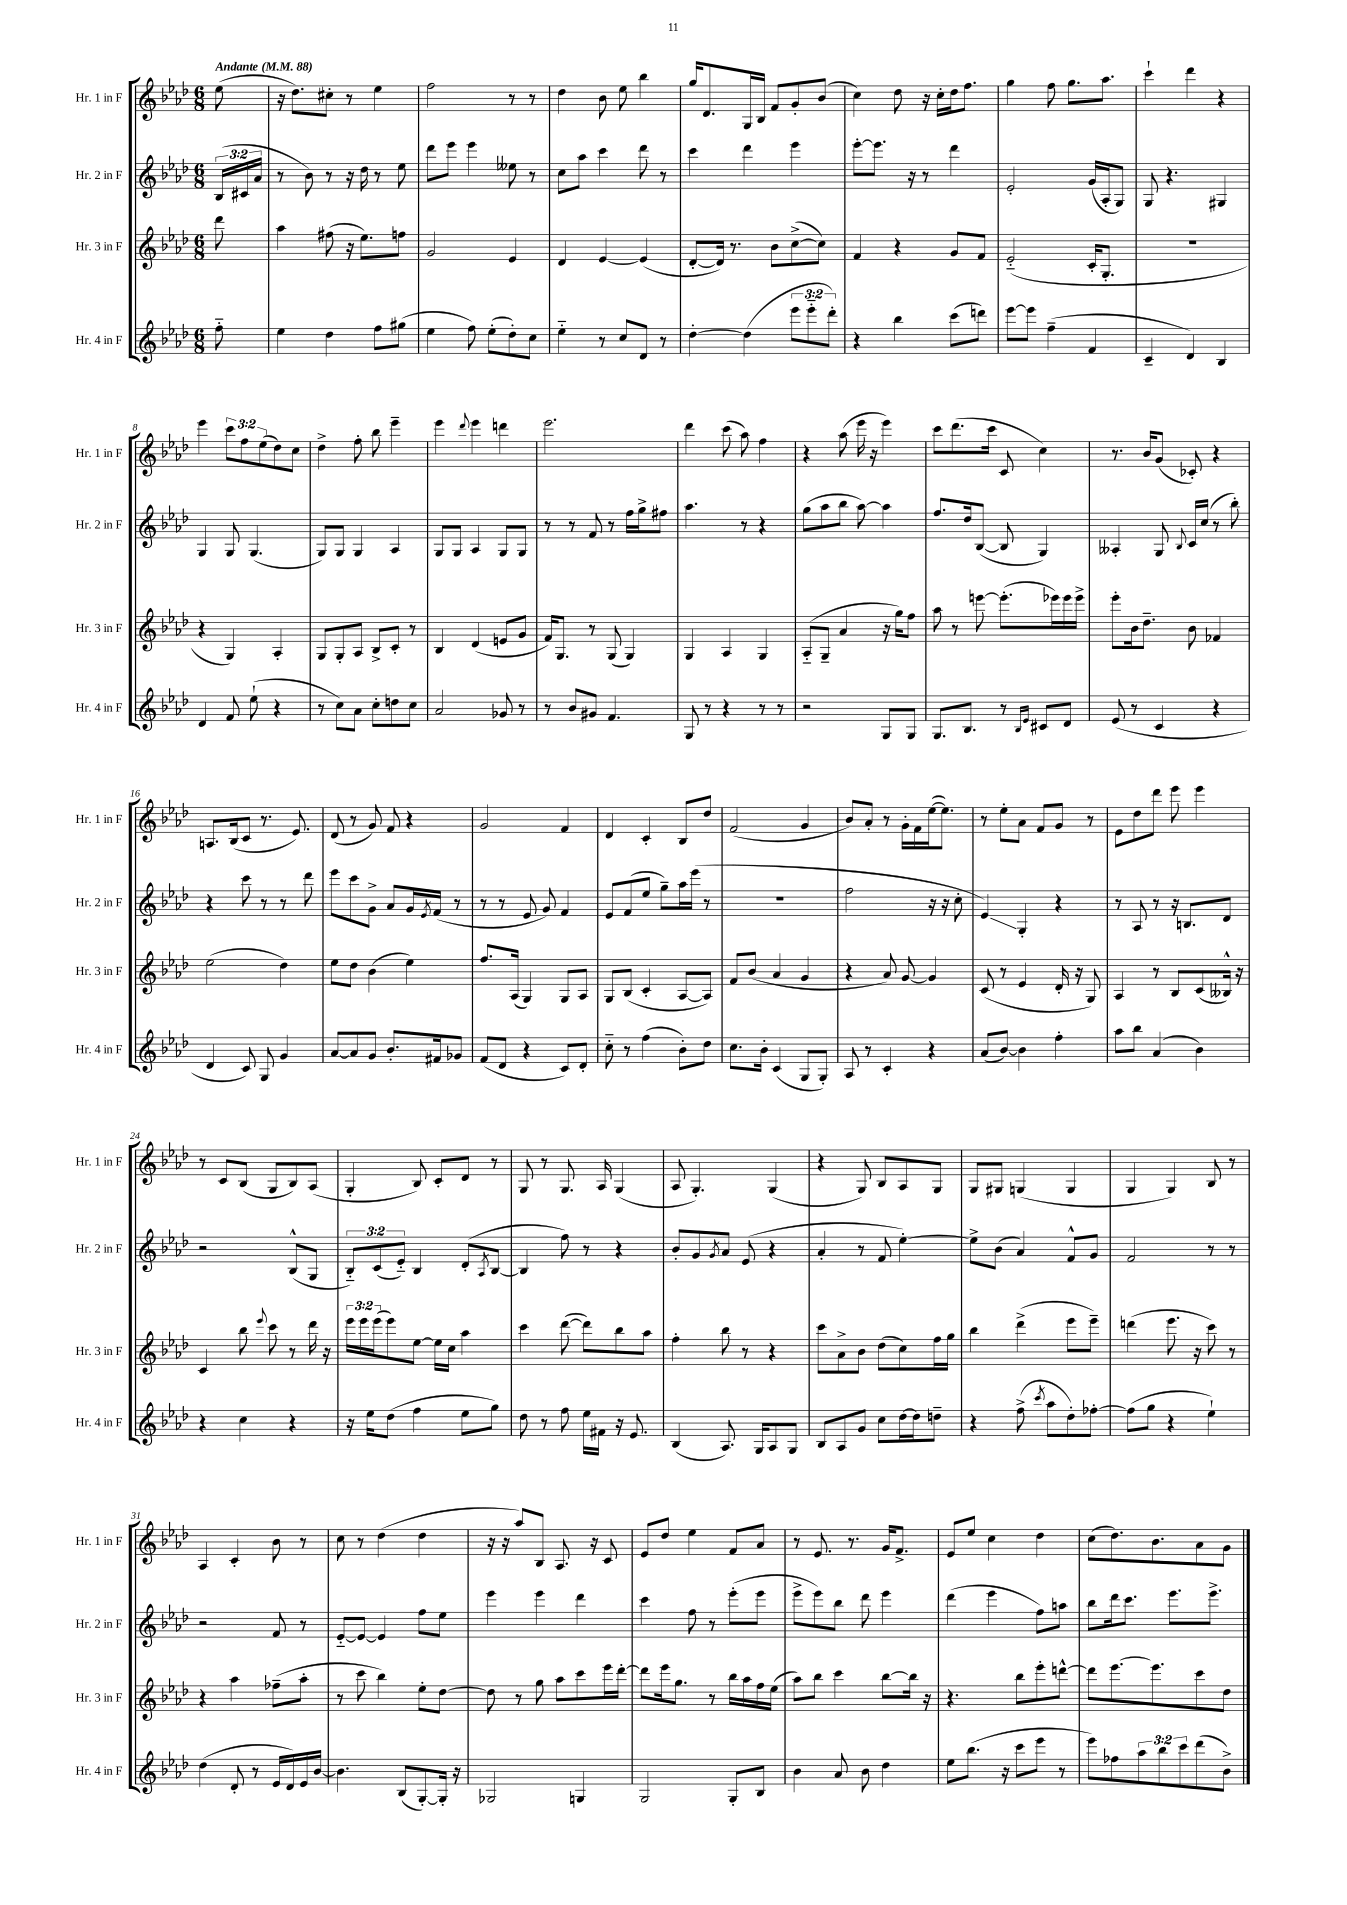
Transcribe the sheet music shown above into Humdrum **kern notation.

**kern	**kern	**kern	**kern
*staff4	*staff3	*staff2	*staff1
*clefG2	*clefG2	*clefG2	*clefG2
*k[b-e-a-d-]	*k[b-e-a-d-]	*k[b-e-a-d-]	*k[b-e-a-d-]
*M6/8	*M6/8	*M6/8	*M6/8
*MM88	*MM88	*MM88	*MM88
8ff'~\	8ddd-\	(24B-/LL	(8ee-\
.	.	24c#/	.
.	.	24a-/JJ	.
=	=	=	=
4ee-\	4aa-\	8r	16r
.	.	.	8.dd-\L)
.	.	8b-\)	.
4dd-\	(8ff#\	8r	8cc#'\J
.	16r	16r	8r
.	8.ee-\L)	16dd-\	.
8ff\L	.	8r	4ee-\
(8gg#\J	8ff\J	8ee-\	.
=	=	=	=
4ee-\	2g/	8ddd-\L	2ff\
.	.	8eee-\J	.
8ff\)	.	4eee-\	.
(8ee-'\L	.	.	.
8dd-'\)	4e-/	8ee--\	8r
8cc\J	.	8r	8r
=	=	=	=
4ee-'~\	4d-/	8cc\L	4dd-\
.	.	8aa-\J	.
8r	[4e-/	4ccc\	8b-\
8cc/L	.	.	8ee-\
8d-/J	(4e-/]	8ddd-\	4bb-\
8r	.	8r	.
=	=	=	=
[4dd-'\	[8d-'/L	4ccc\	16gg/LK
.	.	.	8.d-/
.	16d-/]Jk)	.	.
.	8.r	.	.
(4dd-\]	.	4ddd-\	16G/L
.	.	.	16B-/JJ
.	8b-\L	.	8f/L
12eee-\L	([8cc^\	4eee-\	8g'/
12eee-'~\	.	.	.
.	8cc\]J)	.	(8b-/J
12ddd-'\J)	.	.	.
=	=	=	=
4r	4f/	[8eee-'\L	4cc\)
.	.	8.eee-\]J	.
4bb-\	4r	.	8dd-\
.	.	16r	.
.	.	8r	16r
.	.	.	16cc'\LL
(8ccc\L	8g/L	4ddd-\	16dd-\J
.	.	.	8.ff\J
8ddd\J)	8f/J	.	.
=	=	=	=
[8eee-\L	(2e-'~/	2e-'/	4gg\
8eee-\]J	.	.	.
(4ff~\	.	.	8ff\
.	.	.	8.gg\L
4f/	16c'/LK	(16g/LL	.
.	8.G'/J	16A-'/J	8.aa-\J
.	.	8G/J)	.
=	=	=	=
4c~/	2.r	8G/	4ccc`\
.	.	4.r	.
4d-/)	.	.	4ddd-\
4B-/	.	4G#/	4r
=	=	=	=
4d-/	4r	4G/	4eee-\
8f/	4G/)	8G/	12ccc\L
.	.	.	12ff\
(8ee-`\	.	(4.G/	.
.	.	.	(12ee-\
4r	4A-'/	.	8dd-\)
.	.	.	8cc\J
=	=	=	=
8r	8G/L	8G/L)	4dd-^\
8cc\L)	8G'/	8G/J	.
8a-\J	8A-/J	4G/	8ff'\
8cc'\L	8B-^/L	.	8bb-\
8dd\	8c'/J	4A-/	4eee-~\
8cc\J	8r	.	.
=	=	=	=
2a-/	4B-/	8G/L	4eee-\
.	.	8G/J	.
.	.	.	8qqddd-/
.	(4d-/	4A-/	4eee-\
8g-/	8e/L	8G/L	4ddd\
8r	8g/J	8G/J	.
=	=	=	=
8r	16f/LK)	8r	2.eee-\
.	8.G/J	.	.
8b-/L	.	8r	.
8g#/J	8r	8f/	.
4.f/	(8G/	8r	.
.	4G/)	16ff\LL	.
.	.	16gg^\J	.
.	.	8ff#\J	.
=	=	=	=
8G/	4G/	4.aa-\	4ddd-\
8r	.	.	.
4r	4A-/	.	(8ccc\
.	.	8r	8aa-\)
8r	4G/	4r	4ff\
8r	.	.	.
=	=	=	=
2r	(8A-'~/L	(8gg\L	4r
.	8G~/J	8aa-\	.
.	4a-/	8bb-\J	(8aa-\
.	.	[8aa-\)	16eee-\
.	.	.	16r
8G/L	16r	4aa-\]	4eee-\)
.	16gg\LK)	.	.
8G/J	8ff\J	.	.
=	=	=	=
8.G/L	8aa-\	8.ff/L	8ccc\L
.	8r	.	(8.ddd-\
8.B-/J	.	16dd-/k	.
.	[8eee\	([8B-/J	.
.	.	.	16ccc\Jk
8r	(8.eee'\]L	8B-/]	8c/
16qqB-/LL	.	.	.
16qqe-/JJ	.	.	.
8c#/L	.	4G/)	4cc\)
.	16eee-\L)	.	.
8d-/J	16eee-\	.	.
.	16eee-^\JJ	.	.
=	=	=	=
(8e-/	8eee-'\L	4A--'/	8.r
8r	16b-\k	.	.
.	8.dd-~\J	.	16b-/LK
4c/	.	8G/	(8g/J
.	.	8qqB-/	.
.	8b-\	16c/LL	8c-'/)
.	.	(16cc/JJ	.
4r	4f-/	8r	4r
.	.	8bb-'\)	.
=	=	=	=
4d-/	(2ee-\	4r	8.A/L
.	.	.	(16B-/k
8c/)	.	8ccc\	8c/J
8G/	.	8r	8.r
4g/	4dd-\)	8r	.
.	.	.	8.e-/)
.	.	8ddd-\	.
=	=	=	=
[8a-/L	8ee-\L	8eee-\L	(8d-/
8a-/]	8dd-\J	8ccc\	8r
8g/J	(4b-\	8g^\J	8g/)
8.b-'/L	.	8a-/L	8f/
.	4ee-\)	16g/L	4r
.	.	8qe-/	.
16f#/k	.	(16f/JJ	.
8g-/J	.	8r	.
=	=	=	=
(8f/L	8.ff/L	8r	2g/
8d-/J	.	8r	.
.	(16A-/Jk	.	.
4r	4G/)	8e-/	.
.	.	8g/)	.
8c/L)	8G/L	4f/	4f/
8d-'/J	8A-/J	.	.
=	=	=	=
8cc'~\	8G/L	8e-/L	4d-/
8r	(8B-/J	(8f/	.
(4ff\	4c'/	8ee-/J	4c'/
.	.	8gg~\L)	.
8b-'\L)	[8A-/L	16aa-\L	8B-/L
.	.	(16eee-\JJ	.
8dd-\J	8A-/]J)	8r	8dd-/J
=	=	=	=
8.cc\L	8f/L	2.r	(2f/
.	(8b-/J	.	.
16b-'\Jk	.	.	.
(4c/	4a-/	.	.
8G/L	4g/	.	4g/
8G'/J)	.	.	.
=	=	=	=
8A-/	4r	2ff\	8b-/L)
8r	.	.	8a-'/J
4c'/	8a-/)	.	8r
.	[8g/	.	16g'\LL
.	.	.	16f\
4r	4g/]	16r	([16ee-\J
.	.	16r	8.ee-\]J)
.	.	8cc'\	.
=	=	=	=
(8a-/L	(8c/	4e-/)	8r
[8b-/J)	8r	.	8ee-'\L
4b-\]	4e-/	4G'/	8a-\J
.	.	.	8f/L
4ff'\	16d-'/	4r	8g/J
.	16r	.	.
.	8G/)	.	8r
=	=	=	=
8aa-\L	4A-/	8r	8e-\L
8bb-\J	.	8A-/	8dd-\
(4a-/	8r	8r	8ddd-\J
.	8B-/L	16r	8eee-\
.	.	8.B/L	.
4b-\)	(8c/	.	4eee-\
.	16B--^^/Jk)	8d-/J	.
.	16r	.	.
=	=	=	=
4r	4c/	2r	8r
.	.	.	8c/L
4cc\	8bb-\	.	(8B-/J
.	8qqeee-/	.	.
.	8ccc\	.	8G/L
4r	8r	(8B-^^/L	8B-/)
.	16ddd-\	8G/J	(8A-/J
.	16r	.	.
=	=	=	=
16r	24eee-\LL	12B-'~/L)	4G'/
.	24eee-\	.	.
16ee-\LK	.	.	.
.	(24eee-\J	(12c/	.
(8dd-\J	8eee-\)	.	.
.	.	12e-'~/J)	.
4ff\	[8ee-\J	4B-/	8B-/)
.	16ee-\]LL	.	8c'/L
.	16cc\JJ	.	.
8ee-\L	4aa-\	(8d-'/L	8d-/J
.	.	8qA-/	.
8gg\J)	.	[8B-/J	8r
=	=	=	=
8dd-\	4ccc\	4B-/]	8G/
8r	.	.	8r
8ff\	([8ddd-\	8ff\)	8.G/
16ee-\LL	8ddd-\]L)	8r	.
16f#\JJ	.	.	16A-/
16r	8bb-\	4r	(4G/
8.e-/	.	.	.
.	8aa-\J	.	.
=	=	=	=
(4B-/	4ff'\	8b-'/L	8A-/
.	.	8g/	4.G'/)
.	.	8qg/	.
8.A-/)	8bb-\	8a-/J	.
.	8r	(8e-/	.
16G/LK	.	.	.
8A-/	4r	4r	(4G/
8G/J	.	.	.
=	=	=	=
8B-/L	8ccc\L	4a-'/	4r
8A-/	8a-^\	.	.
8g/J	8b-\J	8r	8G/)
8cc\L	(8dd-\L	8f/	8B-/L
[16dd-\L	8cc\)	[4ee-'\)	8A-/
16dd-\]J	.	.	.
8dd~\J	16ff\L	.	8G/J
.	16gg\JJ	.	.
=	=	=	=
4r	4bb-\	8ee-^\]L	8G/L
.	.	(8b-\J	8G#/J
(8ff^\	(4ddd-^\	4a-/)	(4G/
8qccc/	.	.	.
8aa-\L	.	.	.
8dd-'\)	8eee-\L	8f^^/L	4G/
[8ff-'\J	8eee-~\J)	8g/J	.
=	=	=	=
(8ff-\]L	(4ddd\	2f/	4G/
8gg\J	.	.	.
4r	8.eee-\	.	4G/)
.	16r	.	.
4ee-`\)	8ccc\)	8r	8B-/
.	8r	8r	8r
=	=	=	=
(4dd-\	4r	2r	4A-/
8d-'/	4aa-\	.	4c'/
8r	.	.	.
16e-/LL	(8ff-~\L	8f/	8b-\
16d-/)	.	.	.
16e-/	8aa-'\J	8r	8r
[16b-/JJ	.	.	.
=	=	=	=
4.b-\]	8r	[8e-'~/L	8cc\
.	8ccc\	8e-/_J	8r
.	4bb-\)	4e-/]	(4dd-\
(8B-/L	.	.	.
[8G'/)	8ee-'\L	8ff\L	4dd-\
16G'/]Jk	[8dd-\J	8ee-\J	.
16r	.	.	.
=	=	=	=
2G-/	8dd-\]	4eee-\	16r
.	.	.	16r
.	8r	.	8aa-/L)
.	8gg\	4eee-\	8B-/J
.	8aa-\L	.	8.A-/
4G/	8ccc\	4ddd-\	.
.	.	.	16r
.	16eee-\L	.	8c/
.	[16ddd-'\JJ	.	.
=	=	=	=
2G/	8ddd-\]L	4ccc\	8e-/L
.	16eee-\k	.	8dd-/J
.	8.gg\J	.	.
.	.	8ff\	4ee-\
.	8r	8r	.
8G'/L	16bb-\LL	(8eee-'\L	8f/L
.	16aa-\	.	.
8B-/J	16ff\	8eee-\J	8a-/J
.	(16ee-\JJ	.	.
=	=	=	=
4b-\	8aa-\L)	8eee-^\L	8r
.	8bb-\J	8eee-\)	8.e-/
8a-/	4ccc\	8bb-\J	.
.	.	.	8.r
8b-\	.	8ddd-\	.
4dd-\	[8bb-\L	4eee-\	16g/LK
.	.	.	8.f^/J
.	16bb-\]Jk	.	.
.	16r	.	.
=	=	=	=
8ee-\L	4.r	(4ddd-\	8e-/L
(8.bb-\J	.	.	8ee-/J
.	.	4eee-\	4cc\
16r	.	.	.
8ccc\L	8bb-\L	.	.
8eee-\J	8eee-'\	8ff\L)	4dd-\
8r	[8ddd^^\J	8aa\J	.
=	=	=	=
8eee-\L)	8ddd\]L	8bb-\L	(8cc\L
8ff-\	[8.eee-\	16ddd-\k	8.dd-\)
.	.	8.ccc\J	.
12aa-\	.	.	.
.	8.eee-\]	.	8.b-\
12bb-\	.	.	.
.	.	8.eee-\L	.
12ccc\	.	.	.
(8ddd-\	8ccc\	.	8a-\
.	.	8.eee-^\J	.
8b-^\J)	8dd-\J	.	8g\J
==	==	==	==
*-	*-	*-	*-
